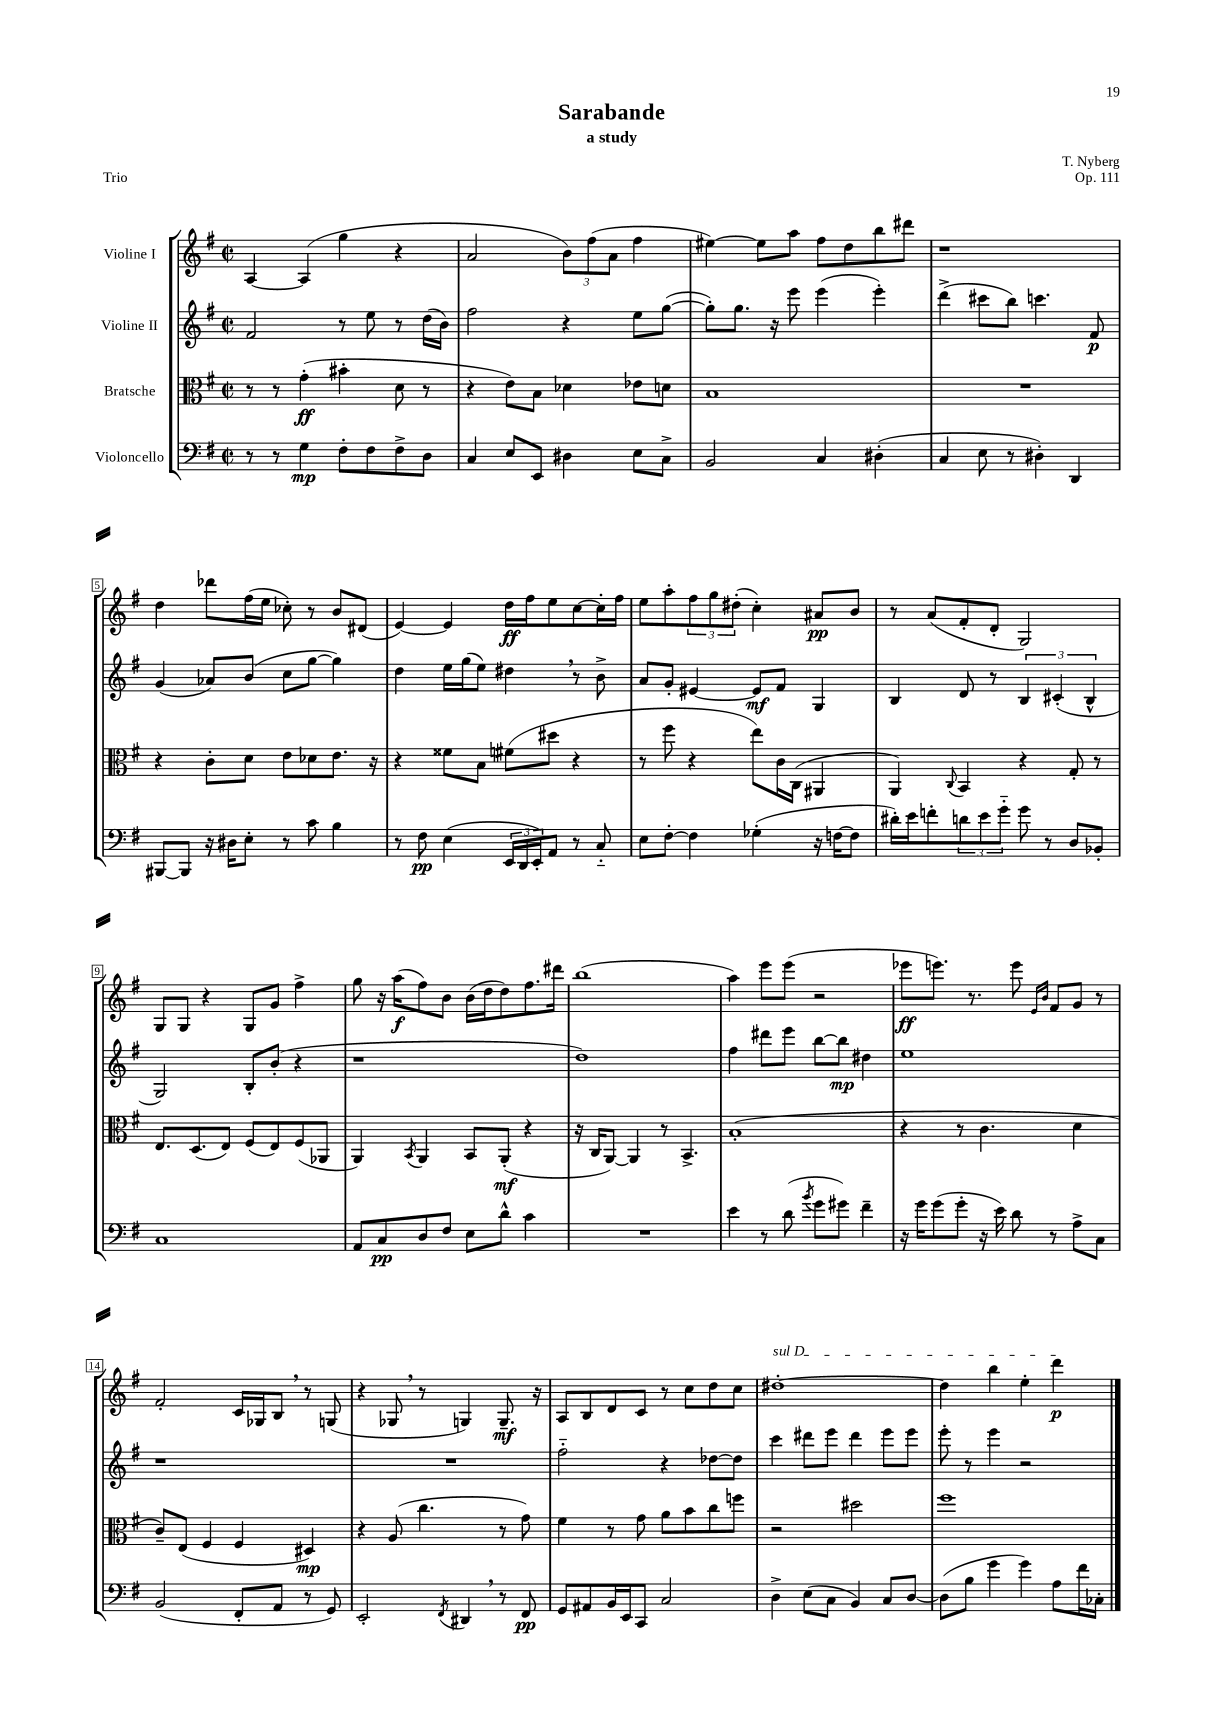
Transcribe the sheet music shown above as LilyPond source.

\header { title = "Sarabande" composer = "T. Nyberg" subtitle = "a study" opus = "Op. 111" piece = "Trio" }
<<
\new StaffGroup <<
\new Staff = "s0" \with { instrumentName = "Violine I" } {
    \clef treble \key g \major \defaultTimeSignature \time 2/2
    a4~ a4( g''4 r4 |
    a'2 \tuplet 3/2 { b'8) fis''8( a'8 } fis''4 |
    eis''4~) eis''8 a''8 fis''8 d''8 b''8 dis'''8 |
    r1 |
    d''4 des'''8 fis''16( e''16 ces''8-.) r8 b'8 dis'8( |
    e'4~) e'4 d''16\ff fis''16 e''8 c''8~ c''16-. fis''16 |
    e''8 a''8-. \tuplet 3/2 { fis''8 g''8 dis''8-.( } c''4-.) ais'8\pp b'8 |
    r8 a'8( fis'8-. d'8-. g2) |
    g8 g8 r4 g8 g'8 fis''4-> |
    g''8 r16 a''16\f( fis''8) b'8 b'16( d''16 d''8) fis''8. dis'''16 |
    b''1( |
    a''4) e'''8 e'''8( r2 |
    ees'''8\ff e'''8.) r8. e'''8 \grace { e'16 b'16 } fis'8 g'8 r8 |
    fis'2-. c'16 ges16 b8 \breathe r8 g8( |
    r4 ges8 \breathe r8 g4) g8.--\mf r16 |
    a8 b8 d'8 c'8 r8 c''8 d''8 c''8 |
    \once \override TextSpanner.bound-details.left.text = \markup { \italic "sul D" } dis''1~-.\startTextSpan |
    dis''4 b''4 e''4-. d'''4\p\stopTextSpan \bar "|." |
}
\new Staff = "s1" \with { instrumentName = "Violine II" } {
    \clef treble \key g \major \defaultTimeSignature \time 2/2
    fis'2 r8 e''8 r8 d''16( b'16) |
    fis''2 r4 e''8 g''8~( |
    g''8-.) g''8. r16 e'''8 e'''4( e'''4-.) |
    d'''4->( cis'''8 b''8) c'''4. fis'8\p |
    g'4( aes'8) b'8( c''8 g''8~ g''4) |
    d''4 e''16 g''16( e''8) dis''4 \breathe r8 b'8-> |
    a'8 g'8-. eis'4~ eis'8\mf fis'8 g4 |
    b4 d'8 r8 \tuplet 3/2 { b4 cis'4-.( b4-^ } |
    g2) b8-. b'8-.( r4 |
    r1 |
    d''1) |
    fis''4 dis'''8 e'''8 b''8~ b''8\mp dis''4 |
    e''1 |
    r1 |
    R1 |
    fis''2-_ r4 des''8~ des''8 |
    c'''4 dis'''8 e'''8 dis'''4 e'''8 e'''8 |
    e'''8-. r8 e'''4 r2 \bar "|." |
}
\new Staff = "s2" \with { instrumentName = "Bratsche" } {
    \clef alto \key g \major \defaultTimeSignature \time 2/2
    r8 r8 g'4-.\ff( bis'4-. d'8 r8 |
    r4 e'8) b8 des'4 ees'8 d'8 |
    b1 |
    R1 |
    r4 c'8-. d'8 e'8 des'8 e'8. r16 |
    r4 fisis'8 b8 fis'8( dis''8 r4 |
    r8 fis''8 r4 e''8) c'16 c16( ais,4 |
    a,4) \appoggiatura { c8 } b,4 r4 g8-. r8 |
    e8. d8.( e8) fis8( e8) fis8( aes,8 |
    a,4) \acciaccatura { b,8 } a,4 b,8 a,8-.\mf( r4 |
    r16 c16 a,8~) a,4 r8 b,4.-> |
    b1-.( |
    r4 r8 c'4. d'4 |
    c'8--) e8( fis4 fis4 dis4\mp) |
    r4 a8( c''4. r8 g'8) |
    fis'4 r8 g'8 a'8 b'8 c''8 f''8 |
    r2 dis''2 |
    fis''1 \bar "|." |
}
\new Staff = "s3" \with { instrumentName = "Violoncello" } {
    \clef bass \key g \major \defaultTimeSignature \time 2/2
    r8 r8 g4\mp fis8-. fis8 fis8-> d8 |
    c4 e8 e,8 dis4 e8 c8-> |
    b,2 c4 dis4-.( |
    c4 e8 r8 dis4-.) d,4 |
    bis,,8~ bis,,8 r16 dis16 e8-. r8 c'8 b4 |
    r8 fis8\pp e4( \tuplet 3/2 { e,16 d,16 e,16-.) } a,8 r8 c8-_ |
    e8 fis8~-. fis4 ges4-.( r16 f16~ f8 |
    dis'16-.) e'16 f'8-. \tuplet 3/2 { d'8 e'8 g'8-_ } g'8 r8 d8 bes,8-. |
    c1 |
    a,8 c8\pp d8 fis8 e8 d'8-^ c'4 |
    R1 |
    e'4 r8 d'8( \acciaccatura { b'8 } g'8 gis'8) fis'4-- |
    r16 g'16 g'8( g'8-. r16 e'16) d'8 r8 a8-> c8 |
    b,2( fis,8-. a,8 r8 g,8) |
    e,2-. \acciaccatura { fis,8 } dis,4 \breathe r8 fis,8\pp |
    g,8 ais,8 b,16 e,16 c,8 c2 |
    d4-> e8( c8 b,4) c8 d8~ |
    d8( b8 g'4 g'4) a8 fis'16 ces16-. \bar "|." |
}
>>
>>
\layout { \context { \Score \override BarNumber.stencil = #(make-stencil-boxer 0.1 0.3 ly:text-interface::print) } }
